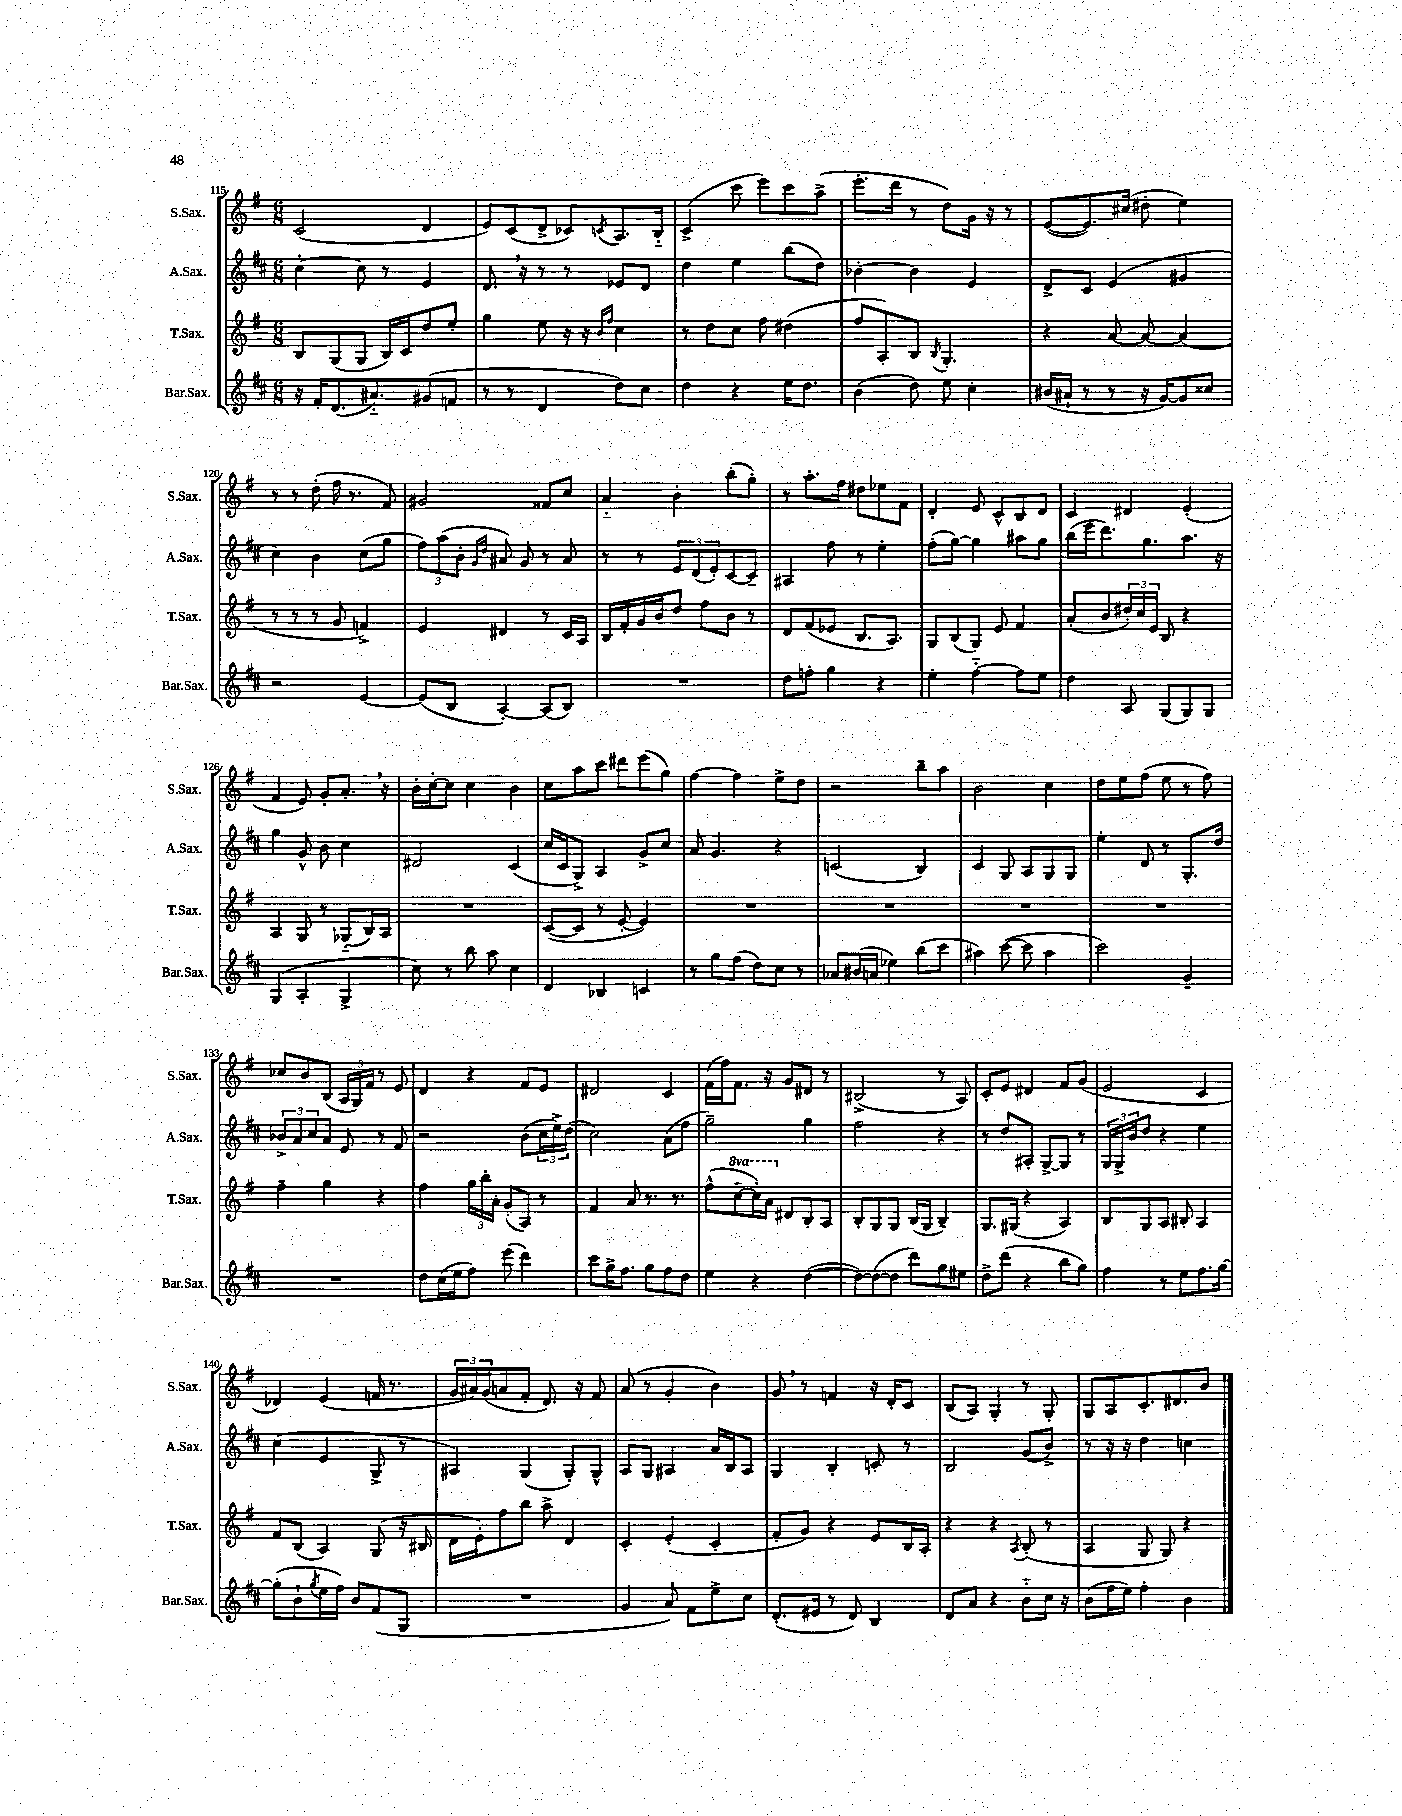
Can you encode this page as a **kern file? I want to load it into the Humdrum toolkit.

**kern	**kern	**kern	**kern
*part4	*part3	*part2	*part1
*staff4	*staff3	*staff2	*staff1
*I"Bar.Sax.	*I"T.Sax.	*I"A.Sax.	*I"S.Sax.
*I'Bar.Sax.	*I'T.Sax.	*I'A.Sax.	*I'S.Sax.
*clefG2	*clefG2	*clefG2	*clefG2
*k[f#c#]	*k[f#]	*k[f#c#]	*k[f#]
*M6/8	*M6/8	*M6/8	*M6/8
=115	=115	=115	=115
16r	8B/L	[4cc#'\	(2c/
16f#'/KL	.	.	.
(8.d/	(8G/	.	.
.	8G/J	8cc#\]	.
8.a#X/)	.	.	.
.	16B/LL)	8r	.
.	16c/J	.	.
(8g#X/	8dd/	4e/	4d/
8fn/J	8ee'/J	.	.
=116	=116	=116	=116
8r	4gg\	8.d,/	8e/L)
8r	.	.	(8c/
.	.	16r	.
4d/	8ee\	8r	8d^/J
.	16r	8r	8c-X/L)
.	16r	.	.
.	16qqb/LL	.	.
.	16qqff#/JJ	.	8qcn/
8dd\L)	4cc\	8e-X/L	8.A/
8cc#\J	.	8d/J	.
.	.	.	16B/Jk
=117	=117	=117	=117
4dd\	8r	4dd\	(4c^/
.	8dd\L	.	.
4r	8cc\J	4ee\	8ccc\
.	8ff#\	.	8eee\L)
16ee\KL	(4dd#X\	(8bb\L	8ccc\
8.dd\J	.	.	.
.	.	8dd\J)	(8aa^\J
=118	=118	=118	=118
(4b\	8ff#/L	[4b-X'\	8.eee'\L
.	8A'/)	.	.
.	.	.	16ddd\Jk
8dd\)	8B/J	4b-\]	8r
.	8qB/	.	.
8ee\	4.G'/	.	8dd\L)
4cc#'\	.	4e/	16g\Jk
.	.	.	16r
.	.	.	8r
=119	=119	=119	=119
(16b#X/LL	4r	8d^/L	([8e/L
16a#X`/JJ	.	.	.
8r	.	8c#/J	8.e/])
8r	[8a/	(4e/	.
.	.	.	(16cc#X/Jk
16r	8a/_	.	8dd#X'\
[16g/KL)	.	.	.
8g/]	(4a/]	4g#X/	4ee\)
8cc##X/J	.	.	.
!!LO:LB:g=z
=120	=120	=120	=120
2r	8r	4cc#\)	8r
.	8r	.	8r
.	8r	4b\	(8dd'\
.	8g/	.	16ff#\
.	.	.	8.r
[4e/	4fn^/)	(8cc#\L	.
.	.	8gg\J	8f#/)
=121	=121	=121	=121
(8e/L]	4e/	12ff#\L)	2g#X/
.	.	(12aa\	.
8B/J	.	.	.
.	.	12b'\J	.
.	.	16qqg/LL	.
.	.	16qqdd/JJ	.
[4A'/)	4d#X/	8a#X/)	.
.	.	8g/	.
(8A/L]	8r	8r	8f##X/L
8B/J)	16c/LL	8a#/	8cc/J
.	16A/JJ	.	.
=122	=122	=122	=122
2.r	16B/LL	8r	4a/
.	16f#'/	.	.
.	16g/	8r	.
.	16b/J	.	.
.	8dd/J	12e/L	4b'\
.	.	(12d/	.
.	8ff#\L	.	.
.	.	12e'/)	.
.	8b\J	[8c#/	(8bb'\L
.	8r	8c#~/J]	8gg'\J)
=123	=123	=123	=123
8dd\L	8d/L	4A#X/	8r
8ffn'\J	(8f#/	.	8.aa'\L
4gg\	8e-X/J	8ff#\	.
.	.	.	16ff#\Jk
.	8.B/L	8r	8dd#X\L
4r	.	4ee'\	8ee-X\
.	8.A/J)	.	.
.	.	.	8f#\J
=124	=124	=124	=124
4ee'\	8G/L	(8ff#'\L	4d'/
.	(8B/	[8gg\J)	.
[4ff#\	8G/J)	4gg\]	8e/
.	8e/	.	8c^^/L
8ff#\L]	4f#/	8aa#X\L	8B/
8ee\J	.	8gg\J	8d/J
=125	=125	=125	=125
4dd\	(8a'/L	(16bb\LL	4c/
.	.	16eee\J	.
.	8b/	8.ddd\)	.
8A/	24dd#X'/L)	.	4d#X/
.	24cc/	.	.
.	.	8.gg\	.
.	24e/JJ	.	.
(8G/L	8B/	.	.
8G/)	4r	8.aa\J	(4e'/
8G/J	.	.	.
.	.	16r	.
!!LO:LB:g=z
=126	=126	=126	=126
(4G/	4A/	4gg\	4f#/
4A'/	8G/	8g^^/	8e/)
.	8r	8b\	8g'/L
4G^/	(8G-X/L	4cc#\	8.a',/J
.	16B/L)	.	.
.	16A/JJ	.	16r
=127	=127	=127	=127
8cc#\)	2.r	2d#X/	16b'\LL
.	.	.	[16cc'\J
8r	.	.	8cc\J]
8bb\	.	.	4cc\
8aa\	.	.	.
4cc#\	.	(4c#/	4b\
=128	=128	=128	=128
4d/	([8c/L	16cc#/LL	8cc\L
.	.	16c#/J	.
.	8c/J]	8G^/J)	8aa\
4B-X/	8r	4A/	8ccc\J
.	[8e'/	.	8ddd#X\L
4cn/	4e/])	8g^/L	(8eee\
.	.	8cc#/J	8gg\J)
=129	=129	=129	=129
8r	2.r	8a/	[4ff#\
8gg\L	.	4.g/	.
(8ff#\J	.	.	4ff#\]
8dd\L)	.	.	.
8cc#\J	.	4r	8ee^\L
8r	.	.	8dd\J
=130	=130	=130	=130
8a-X/L	2.r	(2cn/	2r
(16b#X/L	.	.	.
16an/JJ	.	.	.
4ee-X\)	.	.	.
(8bb\L	.	4B/)	8bb~\L
8ccc#\J	.	.	8aa\J
=131	=131	=131	=131
4aa#X\)	2.r	4c#/	2b\
([8ccc#\	.	8G/	.
8ccc#\]	.	8A/L	.
4aa#\	.	8G/	4cc\
.	.	8G/J	.
=132	=132	=132	=132
2ccc#\)	2.r	4ee'\	8dd\L
.	.	.	8ee\
.	.	8d/	(8ff#\J
.	.	8r	8ee\
4g~/	.	8.G'/L	8r
.	.	.	8ff#\)
.	.	16dd/Jk	.
!!LO:LB:g=z
=133	=133	=133	=133
2.r	4ff#~\	12b-X^/L	8cc-X/L
.	.	12a/	.
.	.	.	8b/
.	.	12cc#/	.
.	4gg\	8a/J	(8B/J
.	.	8e/	24A/LL
.	.	.	24G/)
.	.	.	24f#/JJ
.	4r	8r	8r
.	.	8f#/	8e/
=134	=134	=134	=134
8dd\L	4ff#\	2r	4d/
(16cc#\L	.	.	.
16ee\J	.	.	.
8ff#\J)	24gg\LL	.	4r
.	24bb'\	.	.
.	24a'\JJ	.	.
(8eee\	(8g'/L	.	.
4ddd\)	8A/J)	(8b\L	8f#/L
.	8r	24cc#\L	8e/J
.	.	24ee^\)	.
.	.	(24dd\JJ	.
=135	=135	=135	=135
8ccc#\L	4f#/	2cc#\)	2d#X/
16gg^\K	.	.	.
8.ff#\J	.	.	.
.	8a/	.	.
8gg\L	8.r	.	.
8ff#\	.	(8a\L	4c/
.	8.r	.	.
8dd\J	.	8ff#\J	.
=136	=136	=136	=136
4ee\	(8ff#^^\L	2gg~\)	(16f#\LL
.	.	.	16ff#\J)
*	*8va	*	*
.	[8ccc~\	.	8.f#\J
4r	16ccc'\L])	.	.
.	16aa\JJ	.	16r
*	*X8va	*	*
.	8d#X/L	.	8g/L
([4dd\	8B'/	4gg\	8d#X/J
.	8A/J	.	8r
=137	=137	=137	=137
8dd\L_)	8B'/L	2ff#\	(2B#X^/
(8dd\_	8G/	.	.
8dd\J]	8G/J	.	.
8ddd\L)	(16B/LL	.	.
.	16G/JJ	.	.
8gg\	4B~/)	4r	8r
8ee#X\J	.	.	8A/)
=138	=138	=138	=138
8dd^\L	8.G/L	8r	8c'/L
(8ddd\J	.	8dd/L	8e/J
.	(16G#X/Jk	.	.
4r	4r	8A#X'/J	4d#X/
.	.	[8G^/L	.
8bb\L	4A/)	8G/J]	8f#/L
8gg\J)	.	8r	(8g/J
=139	=139	=139	=139
4ff#\	8B/L	24G/LL	2e/
.	.	24G^/	.
.	.	24b/J	.
.	8G/	8dd/J	.
8r	8A/J	4r	.
8ee\L	8B#X'/	.	.
8.ff#\	4A/	4ee\	4c/
[16gg\Jk	.	.	.
!!LO:LB:g=z
=140	=140	=140	=140
(8gg'\L]	8f#/L	(4cc#\	4d-X/)
8b`\	(8B/J	.	.
8qgg/	.	.	.
16ee\L	4A/)	4e/	(4e/
16ff#\JJ)	.	.	.
8b/L	.	.	.
(8f#/	(8G/	8G^/	16fn/
.	.	.	8.r
8G/J	16r	8r	.
.	16B#X/	.	.
=141	=141	=141	=141
2.r	16d\LL	4A#X/)	24g/LL
.	.	.	24a#X/)
.	16e'\J)	.	.
.	.	.	(24g/J
.	8ff#\	.	8an/
.	8bb\J	(4G/	8f#'/J
.	8aa^\	.	8.d/)
.	4d/	8G'/L)	.
.	.	.	16r
.	.	8G^^/J	8f#/
=142	=142	=142	=142
4g/	4c'/	8A/L	(8a/
.	.	8G/J	8r
8a/)	(4e'/	4A#X/	4g'/
8f#\L	.	.	.
8ee^\	4c'/	16a/LL	4b\)
.	.	16B/J	.
8cc#\J	.	8A#/J	.
=143	=143	=143	=143
(8.d'/L	8f#'/L	4G/	8g,/
.	8g/J)	.	8r
16e#X/Jk	.	.	.
8r	4r	4B'/	4fn/
8d/)	.	.	.
4B/	8e/L	8cn'/	16r
.	.	.	16d'/KL
.	16B/L	8r	8c/J
.	16A'/JJ	.	.
=144	=144	=144	=144
8d/L	4r	2B/	(8B/L
8a/J	.	.	8A/J)
4r	4r	.	4G'/
.	8qA/	.	.
8b\L	(8B'/	(8g/L	8r
16cc#\Jk	8r	8b^/J)	8G'/
16r	.	.	.
=145	=145	=145	=145
(8b\L	4A/	8r	8G/L
16ff#\L	.	16r	8A/
16ee\JJ)	.	16r	.
4ff#'\	8G/	4dd\	8.c'/
.	8G/)	.	.
.	.	.	8.d#X/
4b\	4r	4ccn\	.
.	.	.	8b/J
==	==	==	==
*-	*-	*-	*-
